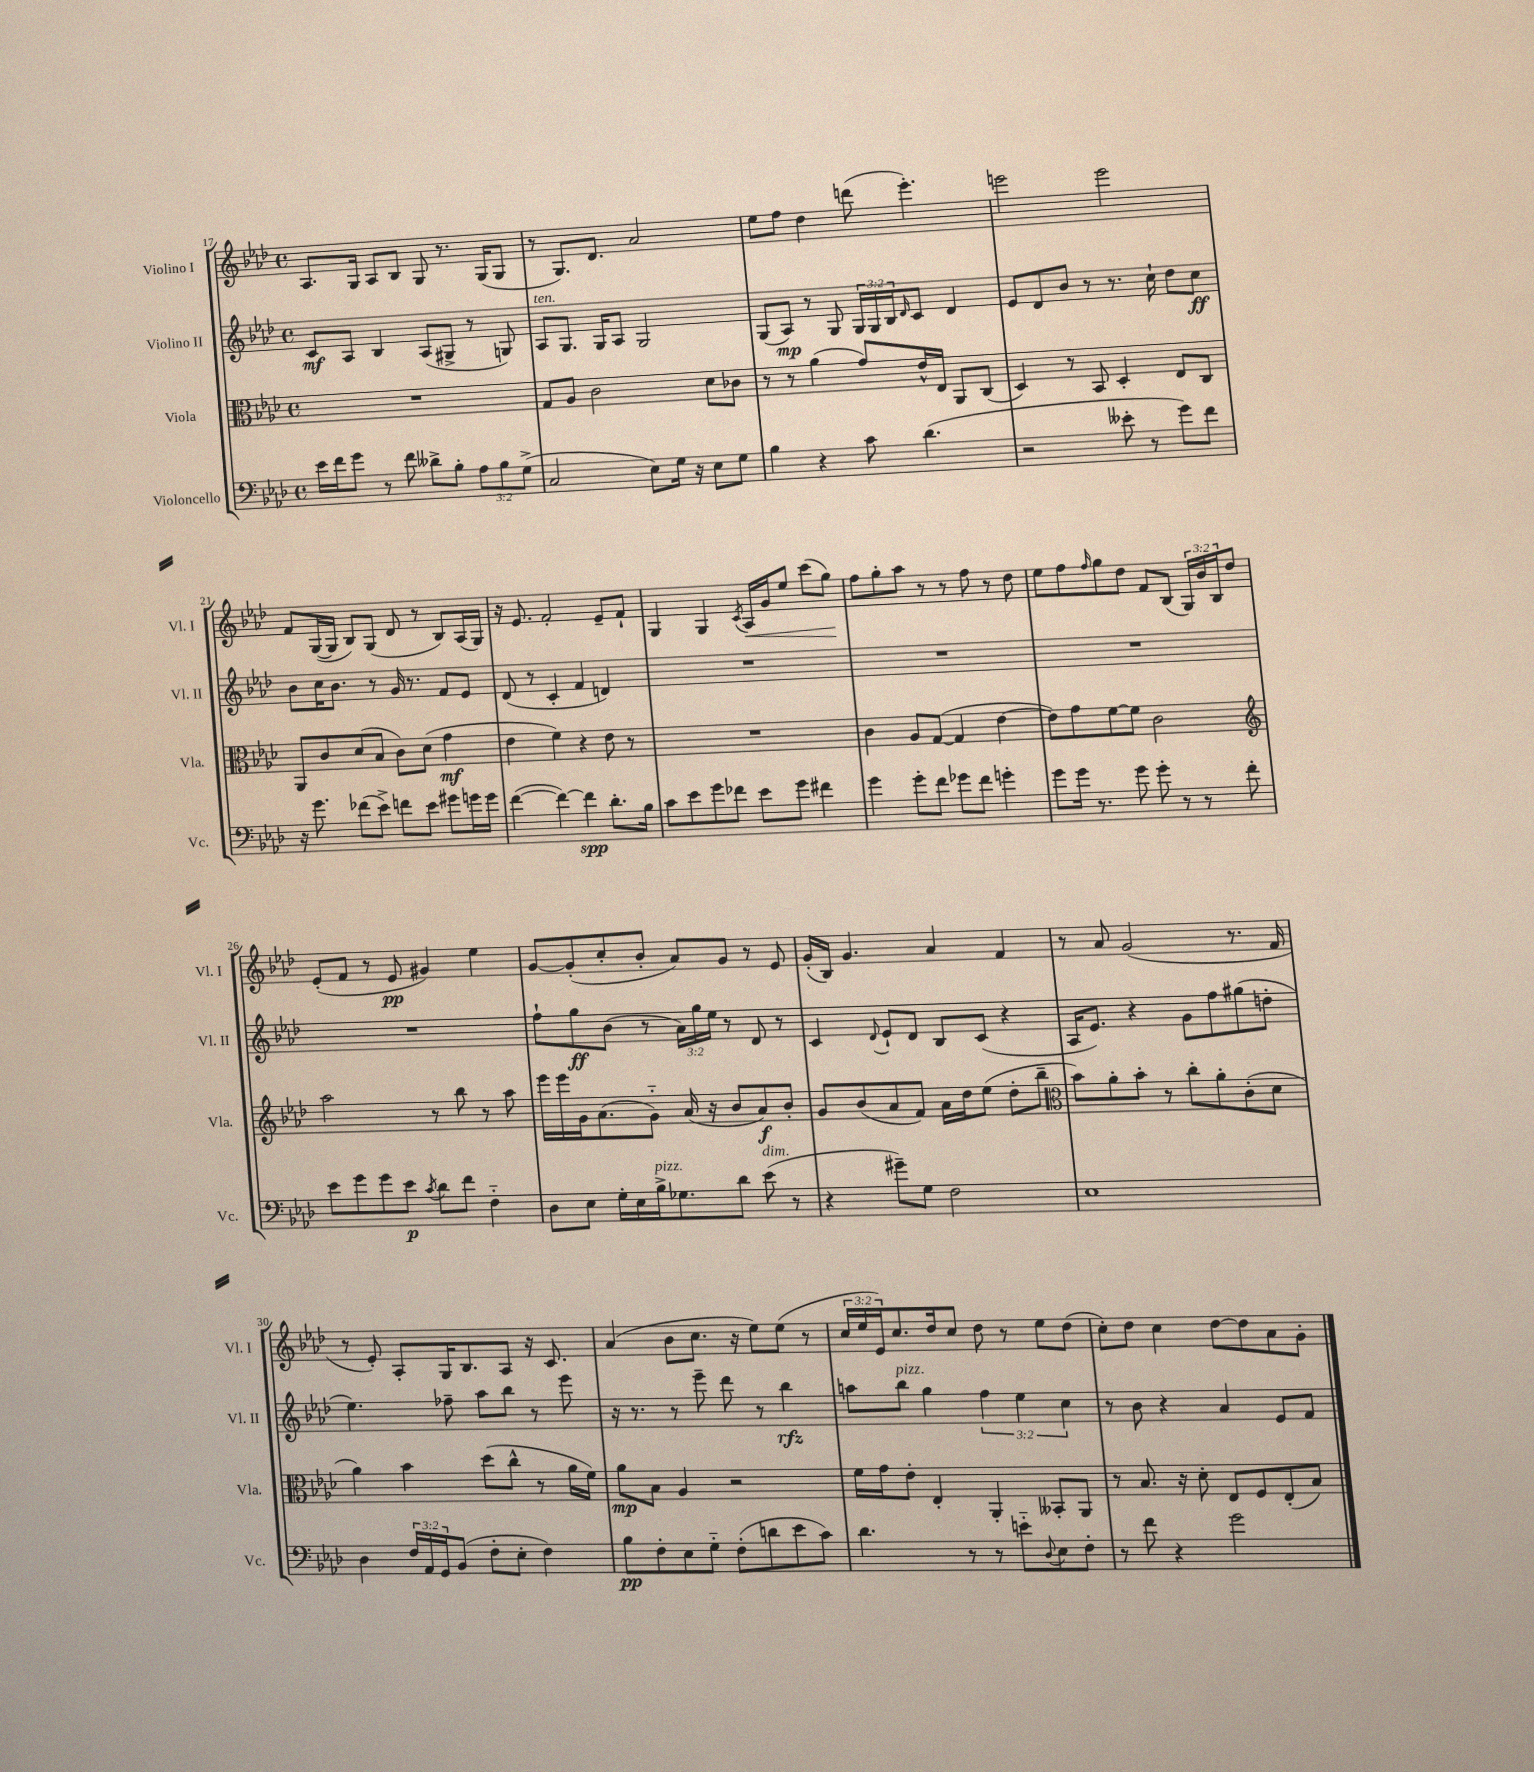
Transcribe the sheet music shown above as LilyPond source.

<<
\new StaffGroup <<
\new Staff = "s0" \with { instrumentName = "Violino I" shortInstrumentName = "Vl. I" } {
    \clef treble \key aes \major \defaultTimeSignature \time 4/4 \override Staff.TupletNumber.text = #tuplet-number::calc-fraction-text
    aes8. g16 aes8 bes8 g8 r8. g16( g8 |
    r8 g8.) des'8. aes'2 |
    ees''8 f''8 des''4 d'''8( ees'''4.-.) |
    e'''2 e'''2 |
    f'8 g16~( g16 bes8) g8( des'8 r8 bes8) aes16( g16) |
    r16 ees'8. f'2-. ees'8-- f'8-! |
    g4 g4 \acciaccatura { c'8 } aes16\< g'16 ees''8 c'''8( g''8\!) |
    f''8 g''8-. aes''8 r8 r8 f''8 r8 des''8 |
    ees''8 f''8 \grace { f''16 } g''8 des''8 f'8 bes8( \tuplet 3/2 { g16) bes'16 bes16 } des''8 |
    ees'8-.( f'8 r8 ees'8\pp gis'4) ees''4 |
    g'8~ g'8-.( c''8-. bes'8-. aes'8) g'8 r8 ees'8 |
    g'16-.( bes16) g'4. aes'4 f'4 |
    r8 aes'8 g'2( r8. f'16 |
    r8 ees'8-.) aes8-. g16 bes8. aes8 r16 c'8. |
    aes'4( bes'8 c''8. r16 ees''8) ees''8( r8 |
    \tuplet 3/2 { c''16 ees''16 ees'16) } c''8. des''16 c''8 des''8 r8 ees''8 des''8( |
    c''8-.) des''8 c''4 des''8~ des''8 aes'8 g'8-. \bar "|." |
}
\new Staff = "s1" \with { instrumentName = "Violino II" shortInstrumentName = "Vl. II" } {
    \clef treble \key aes \major \defaultTimeSignature \time 4/4 \override Staff.TupletNumber.text = #tuplet-number::calc-fraction-text
    c'8\mf aes8 bes4 aes8( gis8-> r8 g8) |
    aes8^\markup { \italic "ten." } g8. g16 aes8 g2 |
    g8( aes8\mp) r8 g8 \tuplet 3/2 { g16 g16 bes16 } \grace { des'16 } c'8 des'4 |
    ees'8 des'8 bes'8 r8 r8. c''16-! des''8 c''8\ff |
    bes'8 c''16 bes'8. r8 g'16 r8. f'8 ees'8 |
    des'8( r8 c'4-. f'4 d'4) |
    R1 |
    R1 |
    R1 |
    R1 |
    f''8-! g''8\ff bes'8( r8 \tuplet 3/2 { aes'16) g''16 ees''16 } r8 des'8 r8 |
    c'4 \appoggiatura { des'8 } ees'8-! des'8 bes8 c'8( r4 |
    aes16 ees'8.) r4 g'8 f''8 gis''8( d''8-. |
    ees''4.) fes''8-- aes''8 bes''8 r8 ees'''8 |
    r16 r8. r8 ees'''8-- des'''8 r8 bes''4\rfz |
    a''8 bes''8^\markup { \italic "pizz." } g''4 \tuplet 3/2 { f''4 ees''4 c''4 } |
    r8 bes'8 r4 aes'4 ees'8 f'8 \bar "|." |
}
\new Staff = "s2" \with { instrumentName = "Viola" shortInstrumentName = "Vla." } {
    \clef alto \key aes \major \defaultTimeSignature \time 4/4
    R1 |
    g8 aes8 c'2 des'8 ces'8 |
    r8 r8 aes'4( g'8) ees'16-^ ees16 aes,8 c8( |
    des4) r8 bes,8 des4-. ees8 c8 |
    aes,8 c'8 des'8( bes8 c'8) des'8( g'4\mf |
    ees'4 f'4) r4 ees'8 r8 |
    R1 |
    c'4 aes8 g8~( g4 ees'4~ |
    ees'8) g'8 f'8~ f'8 c'2 |
    \clef treble aes''2 r8 bes''8 r8 aes''8 |
    ees'''16 ees'''16 g'16 aes'8.( g'8-_) aes'16( r16 bes'8 aes'8\f) bes'8-. |
    g'8 bes'8( aes'8 f'8) aes'16 des''16 ees''8( des''8-. bes''8-- |
    \clef alto bes'8) aes'8-. bes'8-. r8 c''8-. aes'8-. c'8-.( des'8 |
    aes'4) bes'4 des''8( c''8-^ r8 aes'16 f'16) |
    aes'8\mp bes8 aes4 r2 |
    f'16 g'16 ees'8-. ees4-. aes,4-. beses,8-. aes,8 |
    r8 bes8. r16 des'8-. ees8 f8 ees8-.( bes8) \bar "|." |
}
\new Staff = "s3" \with { instrumentName = "Violoncello" shortInstrumentName = "Vc." } {
    \clef bass \key aes \major \defaultTimeSignature \time 4/4 \override Staff.TupletNumber.text = #tuplet-number::calc-fraction-text
    ees'16 f'16 g'8 r8 f'8 deses'8-> bes8-. \tuplet 3/2 { aes8 bes8 g8->( } |
    c2 ees8) g16 r16 ees8 g8 |
    bes4 r4 c'8 des'4.( |
    r2 eeses'8-. r8 g'8) f'8 |
    r16 g'8. fes'8( ees'8->) f'8 ees'8 gis'8 g'16 g'16 |
    f'4~( f'4~) f'4\spp des'8.-. bes16 |
    c'8 ees'8 g'8 fes'8 ees'8 g'8 fis'4 |
    g'4 g'8-. f'8 ges'8 f'8 g'4-. |
    g'8 g'16 r8. g'8 g'8-. r8 r8 f'8-. |
    ees'8 g'8 g'8 ees'8\p \acciaccatura { c'8 } des'8 f'8 f4-_ |
    des8 ees8 g16-. ees16 bes16->^\markup { \italic "pizz." } ges8. des'8 ees'8^\markup { \italic "dim." }( r8 |
    r4 gis'8--) g8 f2 |
    ees1 |
    des4 \tuplet 3/2 { f16 aes,16 g,16 } bes,8( f8-. ees8-. f4) |
    bes8\pp f8-. ees8 g8-_ f8-.( d'8 ees'8 c'8) |
    des'4. r8 r8 e'8-_ \appoggiatura { des8 } ees8 f8-. |
    r8 f'8 r4 g'2 \bar "|." |
}
>>
>>
\layout { \context { \Score currentBarNumber = #17 } }
